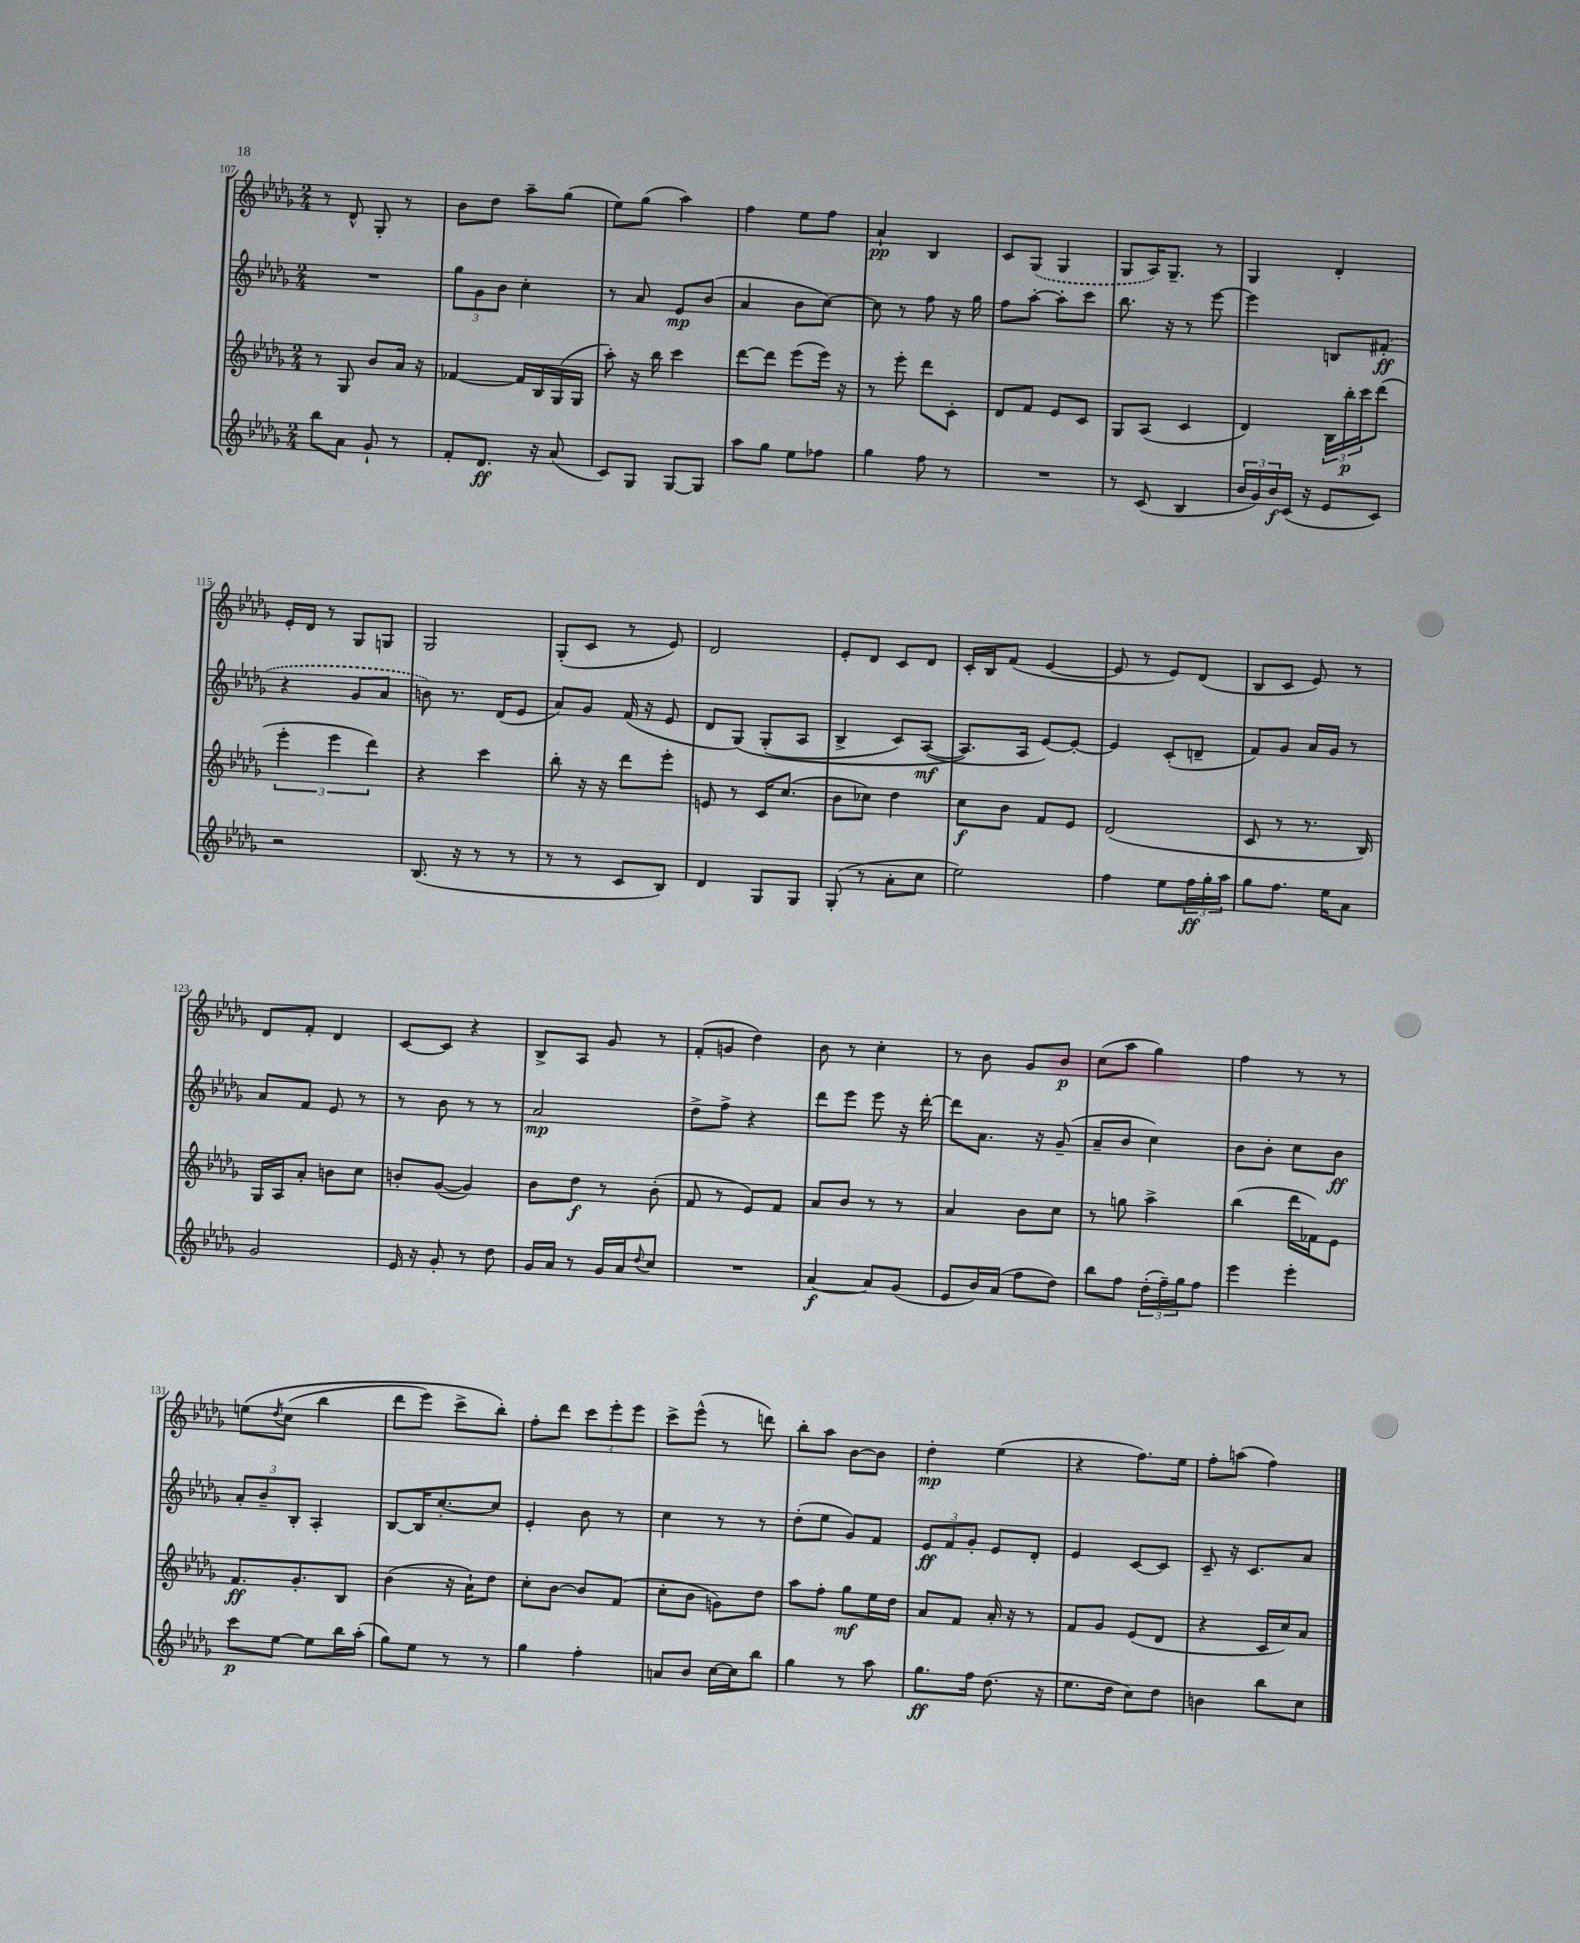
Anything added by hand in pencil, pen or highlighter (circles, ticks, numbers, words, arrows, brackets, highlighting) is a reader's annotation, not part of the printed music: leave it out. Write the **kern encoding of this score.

**kern	**dynam	**kern	**dynam	**kern	**dynam	**kern	**dynam
*part4	*part4	*part3	*part3	*part2	*part2	*part1	*part1
*staff4	*staff4	*staff3	*staff3	*staff2	*staff2	*staff1	*staff1
*clefG2	*	*clefG2	*	*clefG2	*	*clefG2	*
*k[b-e-a-d-g-]	*	*k[b-e-a-d-g-]	*	*k[b-e-a-d-g-]	*	*k[b-e-a-d-g-]	*
*M2/4	*	*M2/4	*	*M2/4	*	*M2/4	*
=107	=107	=107	=107	=107	=107	=107	=107
8bb-\L	.	8r	.	2r	.	8r	.
8a-\J	.	8G-/	.	.	.	8d-^^/	.
8g-`/	.	8b-/L	.	.	.	8G-'/	.
8r	.	16a-/Jk	.	.	.	8r	.
.	.	16r	.	.	.	.	.
=108	=108	=108	=108	=108	=108	=108	=108
8f'/L	.	[4f-X/	.	12gg-\L	.	8b-\L	.
.	.	.	.	12g-\	.	.	.
8.d-/J	ff	.	.	.	.	8dd-\J	.
.	.	.	.	12b-\J	.	.	.
.	.	16f-/LL]	.	4cc'\	.	8aa-~\L	.
16r	.	16B-/	.	.	.	.	.
(8a-/	.	(16G-/	.	.	.	(8gg-\J	.
.	.	16G-/JJ	.	.	.	.	.
=109	=109	=109	=109	=109	=109	=109	=109
8c/L)	.	8aa-'\)	.	8r	.	8ee-\L)	.
8G-/J	.	16r	.	8a-/	.	(8gg-\J	.
.	.	16bb-\	.	.	.	.	.
[8G-/L	.	4ccc\	.	8e-/L	mp	4aa-\)	.
8G-/J]	.	.	.	(8b-/J	.	.	.
=110	=110	=110	=110	=110	=110	=110	=110
8aa-\L	.	[8ddd-\L	.	4a-/	.	4ff\	.
8gg-\J	.	8ddd-\J]	.	.	.	.	.
8ee-\L	.	(8eee-\L	.	8b-\L	.	8ee-\L	.
8ff-X\J	.	16eee-\Jk)	.	[8cc\J)	.	8ff\J	.
.	.	16r	.	.	.	.	.
=111	=111	=111	=111	=111	=111	=111	=111
4gg-\	.	8r	.	8cc\]	.	4a-`/	pp
.	.	8eee-'\	.	8r	.	.	.
8ff\	.	8ddd-\L	.	8ff\	.	4B-/	.
8r	.	8c'\J	.	16r	.	.	.
.	.	.	.	16gg-\	.	.	.
=112	=112	=112	=112	=112	=112	=112	=112
2r	.	8d-/L	.	8ff\L	.	8c/L	.
.	.	8f/J	.	[8aa-'\J	.	(8G-/J	.
.	.	8e-/L	.	8aa-'\L]	.	4G-/	.
.	.	8c/J	.	8ccc\J	.	.	.
=113	=113	=113	=113	=113	=113	=113	=113
8r	.	8G-/L	.	8.bb-\	.	8G-/L	.
(8c/	.	(8A-/J	.	.	.	16A-/K)	.
.	.	.	.	16r	.	8.G-~/J	.
4B-/	.	4c/	.	8r	.	.	.
.	.	.	.	[8eee-\	.	8r	.
=114	=114	=114	=114	=114	=114	=114	=114
24b-/LL	.	4d-/)	.	4eee-\]	.	4G-/	.
24g-/)	.	.	.	.	.	.	.
24b-/	f	.	.	.	.	.	.
(16c/JJ	.	.	.	.	.	.	.
16r	.	.	.	.	.	.	.
8e-/L	.	24B-\LL	.	8Bn/L	.	4d-'/	.
.	.	24bb-'\	p	.	.	.	.
.	.	24ccc\J	.	.	.	.	.
8c/J)	.	(8ddd-\J	.	(8f#X'/J	ff	.	.
!!LO:LB:g=z
=115	=115	=115	=115	=115	=115	=115	=115
2r	.	6eee-'\	.	4r	.	16e-'/LL	.
.	.	.	.	.	.	16d-/JJ	.
.	.	.	.	.	.	8r	.
.	.	6eee-\	.	.	.	.	.
.	.	.	.	8g-/L	.	8G-/L	.
.	.	6ddd-\)	.	.	.	.	.
.	.	.	.	8a-/J	.	8Gn/J	.
=116	=116	=116	=116	=116	=116	=116	=116
(8.B-/	.	4r	.	8bn\)	.	2G-/	.
.	.	.	.	8.r	.	.	.
16r	.	.	.	.	.	.	.
8r	.	4ccc\	.	.	.	.	.
.	.	.	.	(16d-/KL	.	.	.
8r	.	.	.	8e-/J	.	.	.
=117	=117	=117	=117	=117	=117	=117	=117
8r	.	8bb-'\	.	8a-/L)	.	(8G-'/L	.
8r	.	16r	.	8g-/J	.	8c/J	.
.	.	16r	.	.	.	.	.
8c/L	.	8ddd-\L	.	(16f/	.	8r	.
.	.	.	.	16r	.	.	.
8B-/J)	.	8eee-'\J	.	8e-/	.	8e-/)	.
=118	=118	=118	=118	=118	=118	=118	=118
4d-/	.	8en/	.	8d-/L	.	2d-/	.
.	.	8r	.	(8G-/J)	.	.	.
8G-/L	.	16c/KL	.	(8G-'/L	.	.	.
.	.	(8.cc/J	.	.	.	.	.
8G-/J	.	.	.	8A-/J	.	.	.
=119	=119	=119	=119	=119	=119	=119	=119
(8G-'/	.	8b-\L	.	4B-^/	.	8e-'/L	.
8r	.	8cc-X\J)	.	.	.	8d-/J	.
8a-'\L	.	4dd-\	.	8c/L)	.	8c/L	.
8cc\J	.	.	.	([8A-/J	mf	8d-/J	.
=120	=120	=120	=120	=120	=120	=120	=120
2ee-\)	.	8cc\L	f	8.A-/L])	.	16c'/LL	.
.	.	.	.	.	.	16B-/J	.
.	.	8b-\J	.	.	.	(8f/J	.
.	.	.	.	16A-/Jk	.	.	.
.	.	8f/L	.	[8e-/L)	.	[4e-/	.
.	.	8e-/J	.	8e-'/J_	.	.	.
=121	=121	=121	=121	=121	=121	=121	=121
4ff\	.	(2d-/	.	4e-/]	.	8e-/]	.
.	.	.	.	.	.	8r	.
8ee-\L	.	.	.	(8c'/L	.	8e-/L)	.
24ff\L	ff	.	.	8dn~/J	.	(8d-/J	.
24gg-'\	.	.	.	.	.	.	.
24aa-\JJ	.	.	.	.	.	.	.
=122	=122	=122	=122	=122	=122	=122	=122
8gg-\L	.	8c/	.	8f/L)	.	8B-/L	.
8.ff\J	.	8r	.	8g-/J	.	8c/J	.
.	.	8.r	.	16a-/LL	.	8e-/)	.
16ee-\KL	.	.	.	16g-/JJ	.	.	.
8a-\J	.	.	.	8r	.	8r	.
.	.	16B-/)	.	.	.	.	.
!!LO:LB:g=z
=123	=123	=123	=123	=123	=123	=123	=123
2g-/	.	16G-/LL	.	8a-/L	.	8d-/L	.
.	.	16A-/J	.	.	.	.	.
.	.	8a-'/J	.	8f/J	.	8f'/J	.
.	.	8bn\L	.	8e-/	.	4d-/	.
.	.	8cc\J	.	8r	.	.	.
=124	=124	=124	=124	=124	=124	=124	=124
16e-/	.	8bn'/L	.	8r	.	[8c/L	.
16r	.	.	.	.	.	.	.
8g-'/	.	([8g-/J	.	8b-\	.	8c/J]	.
8r	.	4g-/])	.	8r	.	4r	.
8dd-\	.	.	.	8r	.	.	.
=125	=125	=125	=125	=125	=125	=125	=125
16g-/LL	.	8b-\L	.	2a-/	mp	8B-^/L	.
16a-/JJ	.	.	.	.	.	.	.
8r	.	8dd-\J	f	.	.	8A-/J	.
16g-/LL	.	8r	.	.	.	8g-/	.
16a-/J	.	.	.	.	.	.	.
8qqdd-/	.	.	.	.	.	.	.
8cc/J	.	(8b-'\	.	.	.	8r	.
=126	=126	=126	=126	=126	=126	=126	=126
2r	.	8f/	.	8dd-^\L	.	(8f'/L	.
.	.	8r	.	8ff^\J	.	8gn/J	.
.	.	8e-/L)	.	4r	.	4dd-\)	.
.	.	8f/J	.	.	.	.	.
=127	=127	=127	=127	=127	=127	=127	=127
[4a-/	f	8a-/L	.	8ddd-\L	.	8b-\	.
.	.	8b-/J	.	8eee-\J	.	8r	.
8a-/L]	.	8r	.	8eee-\	.	4cc'\	.
(8g-/J	.	8r	.	16r	.	.	.
.	.	.	.	[16ddd-'\	.	.	.
=128	=128	=128	=128	=128	=128	=128	=128
8e-/L	.	4a-/	.	8ddd-\L]	.	8r	.
16b-/L)	.	.	.	8.a-\J	.	8b-\	.
(16a-/JJ	.	.	.	.	.	.	.
8ff\L	.	8b-\L	.	.	.	8g-/L	.
.	.	.	.	16r	.	.	.
8dd-\J)	.	8cc\J	.	(8g-~/	.	8b-/J	p
=129	=129	=129	=129	=129	=129	=129	=129
8bb-\L	.	8r	.	8a-~/L	.	(8cc\L	.
8ff\J	.	8ggn\	.	8b-/J	.	8aa-\J	.
(24dd-'\LL	.	4aa-^\	.	4cc\)	.	4gg-\)	.
24ff~\)	.	.	.	.	.	.	.
24gg-\J	.	.	.	.	.	.	.
8ff\J	.	.	.	.	.	.	.
=130	=130	=130	=130	=130	=130	=130	=130
4eee-\	.	(4bb-\	.	8b-\L	.	4ff\	.
.	.	.	.	8b-'\J	.	.	.
4eee-'\	.	16ddd-\LL	.	8cc\L	.	8r	.
.	.	16f-X\J)	.	.	.	.	.
.	.	8e-\J	.	8b-\J	ff	8r	.
!!LO:LB:g=z
=131	=131	=131	=131	=131	=131	=131	=131
8ccc\L	p	8.f/L	ff	12a-'/L	.	(8een\L	.
.	.	.	.	12b-~/	.	.	.
.	.	.	.	.	.	8qdd-/	.
[8ee-\J	.	.	.	.	.	(8cc\J	.
.	.	.	.	12B-'/J	.	.	.
.	.	8.g-'/	.	.	.	.	.
8ee-\L]	.	.	.	4A-'/	.	4bb-\	.
16bb-\L	.	8B-/J	.	.	.	.	.
(16aa-'\JJ	.	.	.	.	.	.	.
=132	=132	=132	=132	=132	=132	=132	=132
8gg-\L)	.	(4b-\	.	[8B-/L	.	8ddd-\L	.
8ee-\J	.	.	.	16B-/K]	.	8eee-\J)	.
.	.	.	.	[8.cc'/	.	.	.
8r	.	16r	.	.	.	8ccc^\L	.
.	.	16a-`\KL)	.	.	.	.	.
8r	.	8dd-\J	.	8cc/J]	.	8bb-'\J)	.
=133	=133	=133	=133	=133	=133	=133	=133
4gg-\	.	8cc'\L	.	4e-'/	.	8ff'\L	.
.	.	[8b-\J	.	.	.	8ddd-\J	.
4ff'\	.	8b-/L]	.	8b-\	.	12ccc\L	.
.	.	.	.	.	.	12eee-'\	.
.	.	(8f/J	.	8r	.	.	.
.	.	.	.	.	.	12eee-\J	.
=134	=134	=134	=134	=134	=134	=134	=134
8an/L	.	8cc'\L	.	4cc\	.	8ccc^\L	.
8b-/J	.	8b-\J	.	.	.	(8eee-^^\J	.
[16cc\LL	.	8gn\L)	.	8r	.	8r	.
16cc\J]	.	.	.	.	.	.	.
8bb-\J	.	8dd-\J	.	8r	.	8dddn\)	.
=135	=135	=135	=135	=135	=135	=135	=135
4gg-\	.	8aa-\L	.	(8dd-'\L	.	8bb-'\L	.
.	.	8ff'\J	.	8ee-\J	.	8aa-\J	.
8r	.	8gg-\L	mf	8g-/L)	.	[8b-\L	.
8aa-\	.	16ee-\L	.	8f/J	.	8b-\J]	.
.	.	16dd-\JJ	.	.	.	.	.
=136	=136	=136	=136	=136	=136	=136	=136
8.gg-\L	ff	8a-/L	.	12e-/L	ff	4dd-'\	mp
.	.	.	.	12f/	.	.	.
.	.	8f/J	.	.	.	.	.
.	.	.	.	12g-'/J	.	.	.
16ff\Jk	.	.	.	.	.	.	.
(8.dd-\	.	16a-'/	.	8e-/L	.	(4ee-\	.
.	.	16r	.	.	.	.	.
.	.	8r	.	8d-'/J	.	.	.
16r	.	.	.	.	.	.	.
=137	=137	=137	=137	=137	=137	=137	=137
8.ee-\L	.	8f/L	.	4e-/	.	4r	.
.	.	8g-/J	.	.	.	.	.
16dd-\Jk	.	.	.	.	.	.	.
8cc\L)	.	(8e-/L	.	[8c/L	.	8.ff\L)	.
8dd-\J	.	8d-/J	.	8c/J]	.	.	.
.	.	.	.	.	.	16ee-\Jk	.
=138	=138	=138	=138	=138	=138	=138	=138
4bn\	.	4r	.	8c~/	.	8ff'\L	.
.	.	.	.	16r	.	(8aan\J	.
.	.	.	.	8.c/L	.	.	.
8bb-\L	.	16c/LL	.	.	.	4ff\)	.
.	.	16cc/J)	.	.	.	.	.
8cc\J	.	8a-/J	.	8a-/J	.	.	.
==	==	==	==	==	==	==	==
*-	*-	*-	*-	*-	*-	*-	*-
